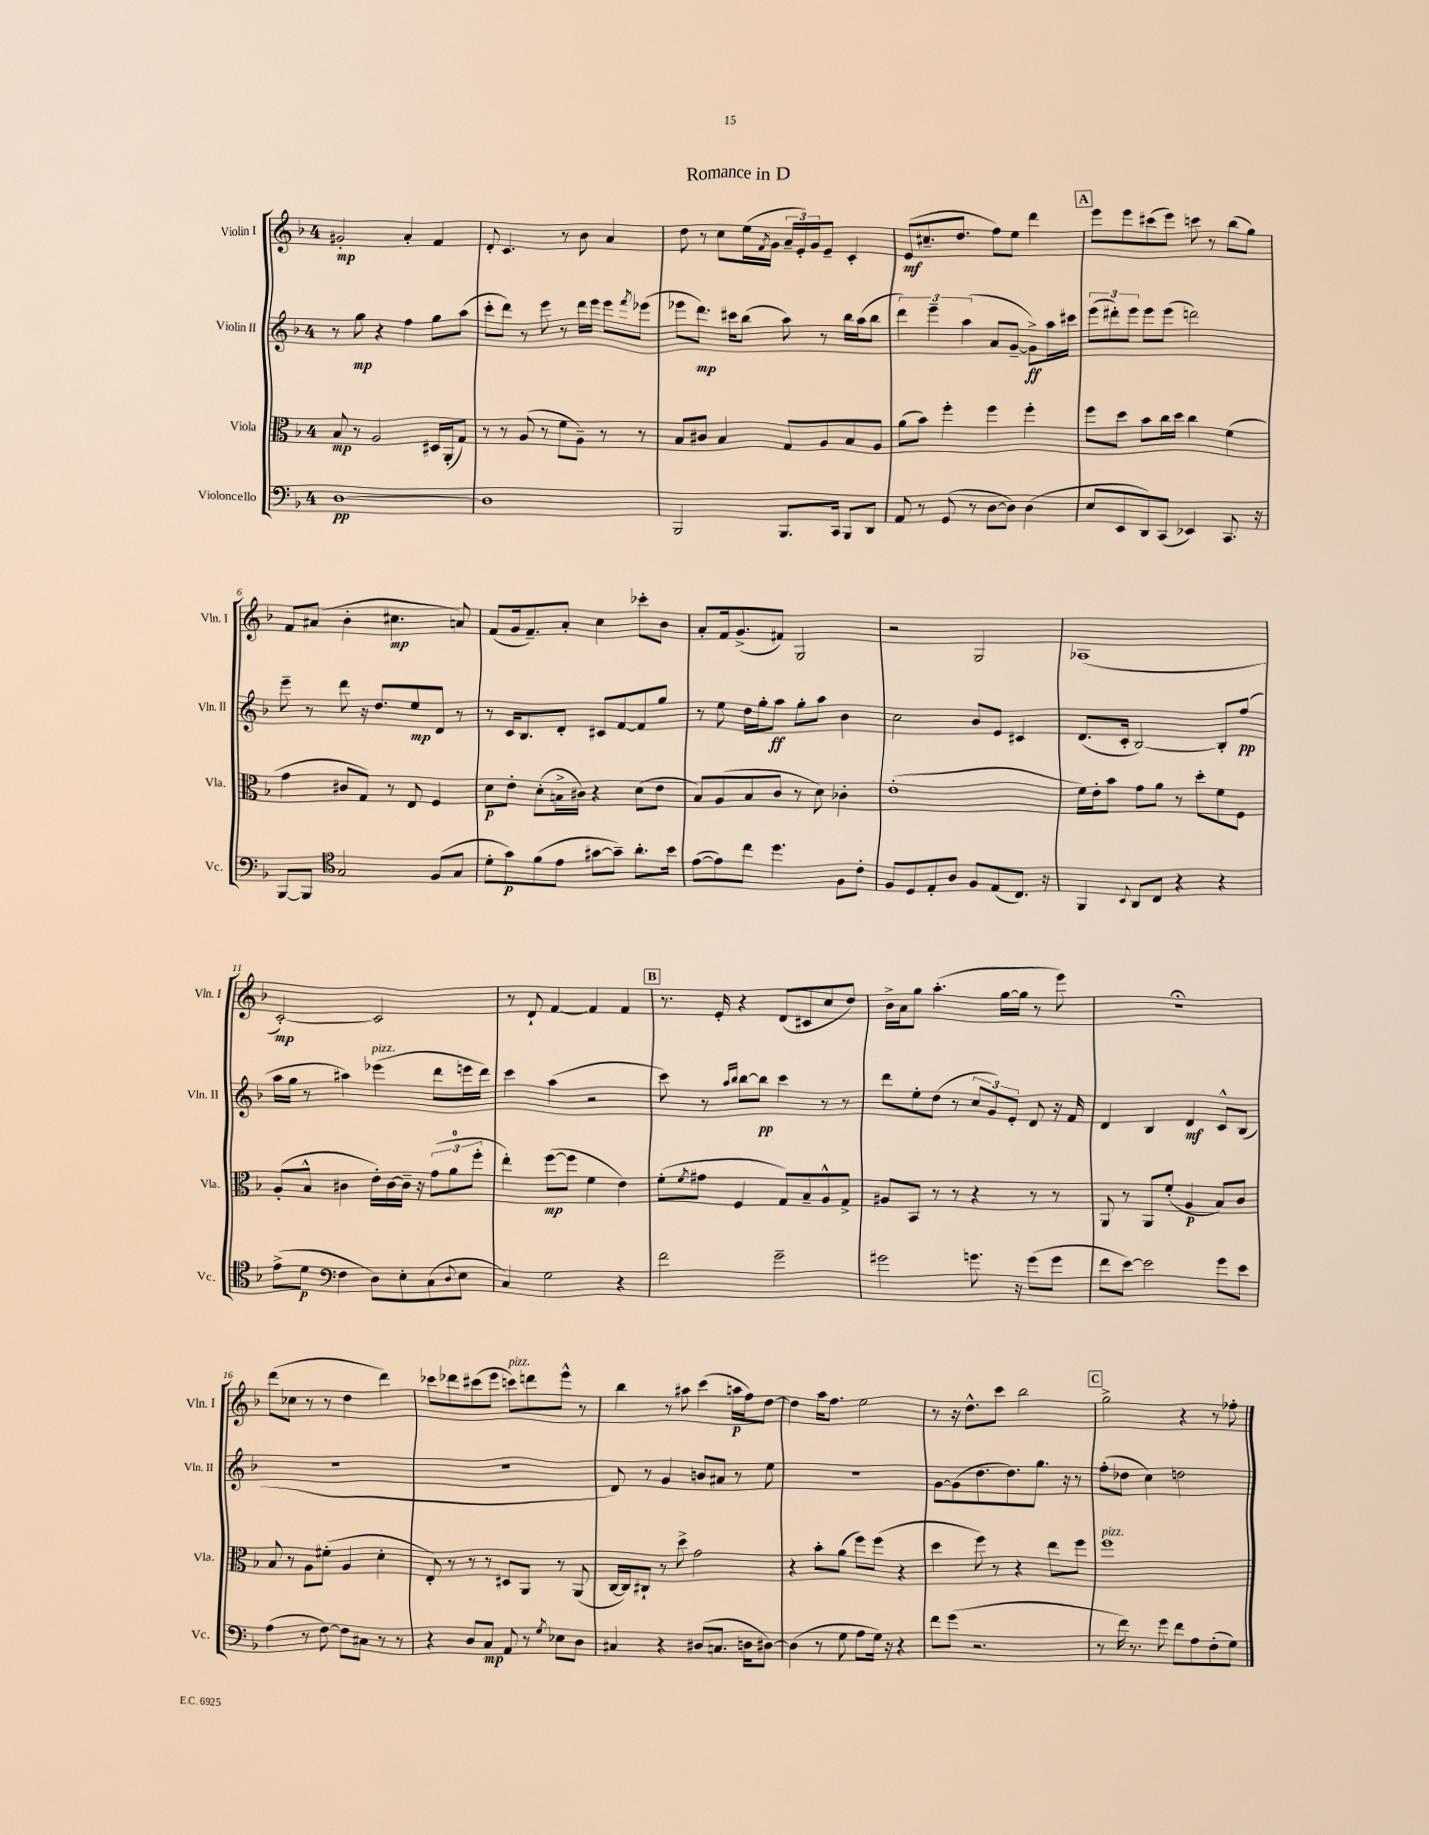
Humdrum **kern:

**kern	**dynam	**kern	**dynam	**kern	**dynam	**kern	**dynam
*part4	*part4	*part3	*part3	*part2	*part2	*part1	*part1
*staff4	*staff4	*staff3	*staff3	*staff2	*staff2	*staff1	*staff1
*I"Violoncello	*	*I"Viola	*	*I"Violin II	*	*I"Violin I	*
*I'Vc.	*	*I'Vla.	*	*I'Vln. II	*	*I'Vln. I	*
*clefF4	*	*clefC3	*	*clefG2	*	*clefG2	*
*k[b-]	*	*k[b-]	*	*k[b-]	*	*k[b-]	*
*M4/4	*	*M4/4	*	*M4/4	*	*M4/4	*
=1	=1	=1	=1	=1	=1	=1	=1
[1D	pp	8B-/	mp	8r	.	2g#X'/	mp
.	.	8r	.	8gg\	mp	.	.
.	.	2A/	.	4r	.	.	.
.	.	.	.	4ff\	.	4a'/	.
.	.	16D#X/LL	.	8gg\L	.	4f/	.
.	.	(16AA'/J	.	.	.	.	.
.	.	8G/J)	.	(8aa\J	.	.	.
=2	=2	=2	=2	=2	=2	=2	=2
1D]	.	8r	.	8ccc'\L	.	8d'/	.
.	.	8r	.	8ddd\J)	.	4.c/	.
.	.	(8A/	.	8r	.	.	.
.	.	8r	.	8eee\	.	.	.
.	.	8f\L	.	8r	.	8r	.
.	.	8A~\J)	.	16ddd\LL	.	8b-\	.
.	.	.	.	16eee\JJ	.	.	.
.	.	8r	.	8eee\L	.	4a/	.
.	.	.	.	8qfff/	.	.	.
.	.	8r	.	(8eee-X\J	.	.	.
=3	=3	=3	=3	=3	=3	=3	=3
2BBB-/	.	8B-/L	.	8eee-X\L	.	8dd\	.
.	.	8c#X/J	.	8.ddd\J)	mp	8r	.
.	.	4B-/	.	.	.	8cc\L	.
.	.	.	.	16ccc#X\KL	.	.	.
.	.	.	.	(8bb-\J	.	(16ee\L	.
.	.	.	.	.	.	8qf/	.
.	.	.	.	.	.	16g\JJ	.
8.BBB-/L	.	8G/L	.	8aa\)	.	24a~/LL	.
.	.	.	.	.	.	24e'/)	.
.	.	.	.	.	.	24g/J	.
.	.	8A/	.	8r	.	8e~/J	.
16CC/Jk	.	.	.	.	.	.	.
8BBB-/L	.	8B-/	.	16bb-\LL	.	4c'/	.
.	.	.	.	(16aa\J	.	.	.
8DD/J	.	8A/J	.	8bb-\J	.	.	.
=4	=4	=4	=4	=4	=4	=4	=4
8AA/	.	(8a\L	.	6ddd\)	.	(8e/L	mf
8r	.	8b-\J)	.	.	.	8.cc#X~/	.
.	.	.	.	6eee~\	.	.	.
(8GG/	.	4ff'\	.	.	.	.	.
.	.	.	.	.	.	8.dd/J	.
.	.	.	.	(6aa\	.	.	.
8r	.	.	.	.	.	.	.
[8D\L	.	4ff\	.	8a/L	.	8ff\L)	.
8D\J])	.	.	.	[8g~/J	.	8ee\J	.
(4D\	.	4ff'\	.	8g^\L])	ff	4ddd\	.
.	.	.	.	16aa\L	.	.	.
.	.	.	.	16ccc#X\JJ	.	.	.
!!LO:REH:place=s1:t=A
=5	=5	=5	=5	=5	=5	=5	=5
8E/L	.	8ff\L	.	(12eee\L	.	8eee\L	.
.	.	.	.	12ddd#X'\)	.	.	.
8EE/	.	8dd\J	.	.	.	8eee\	.
.	.	.	.	12eee\J	.	.	.
8DD/)	.	8b-\L	.	8eee\L	.	(8ccc#X\	.
(8CC/J	.	16cc\L	.	(8eee\J	.	8eee\J)	.
.	.	16dd\JJ	.	.	.	.	.
4EE-X/)	.	4cc\	.	2dddn\)	.	8cccn\	.
.	.	.	.	.	.	8r	.
8.CC/	.	(4f\	.	.	.	(8bb-\L	.
.	.	.	.	.	.	8gg\J)	.
16r	.	.	.	.	.	.	.
!!LO:LB:g=z
=6	=6	=6	=6	=6	=6	=6	=6
[8BBB-/L	.	4g\	.	8eee~\	.	8f/L	.
8BBB-/J]	.	.	.	8r	.	(8a#X/J	.
*clefC4	*	*	*	*	*	*	*
2G/	.	8c#X/L	.	8ddd\	.	4b-'\	.
.	.	8G/J)	.	16r	.	.	.
.	.	.	.	8.dd/L	.	.	.
.	.	8r	.	.	.	4.cc#X\	mp
.	.	8E/	.	8ee/	mp	.	.
(8F/L	.	4F/	.	8d/J	.	.	.
8G/J	.	.	.	8r	.	8an/)	.
=7	=7	=7	=7	=7	=7	=7	=7
8d'\L	.	8d\L	p	8r	.	(8f/L	.
8g\)	p	8e'\J	.	16c/KL	.	16g/k	.
.	.	.	.	8.B-/	.	8.f~/)	.
(8f\	.	(8d'\L	.	.	.	.	.
8e\J	.	16Bn^\L	.	8d'/J	.	8a'/J	.
.	.	16c#X\JJ)	.	.	.	.	.
[8g#X\L	.	4r	.	8c#X/L	.	4cc\	.
8g#~\J])	.	.	.	[8f/	.	.	.
8.a'\L	.	(8d\L	.	8f/]	.	8ccc-X'\L	.
.	.	8e\J	.	8gg/J	.	8b-\J	.
16b-\Jk	.	.	.	.	.	.	.
=8	=8	=8	=8	=8	=8	=8	=8
([8e\L	.	8B-/L)	.	8r	.	8a'/L	.
8e\])	.	(8A/	.	8ee\	.	16f/k	.
.	.	.	.	.	.	(8.g^/	.
8cc\J	.	8B-/	.	16dd\LL	.	.	.
.	.	.	.	16gg'\J	.	.	.
4.dd\	.	8c/J	.	8aa\J	ff	8f#X/J)	.
.	.	8r	.	8gg'\L	.	2G/	.
.	.	8d\)	.	8aa\J	.	.	.
8F\L	.	4c-X'\	.	4b-\	.	.	.
8c'\J	.	.	.	.	.	.	.
=9	=9	=9	=9	=9	=9	=9	=9
8F/L	.	(1e'	.	2cc\	.	2r	.
8D/	.	.	.	.	.	.	.
8E'/	.	.	.	.	.	.	.
8A/J	.	.	.	.	.	.	.
8F/L	.	.	.	8b-/L	.	2G/	.
(8E/	.	.	.	8e/J	.	.	.
8.C/J)	.	.	.	4c#X/	.	.	.
16r	.	.	.	.	.	.	.
=10	=10	=10	=10	=10	=10	=10	=10
4FF/	.	16f\LL)	.	(8.d/L	.	(1A-X	.
.	.	16e'\J	.	.	.	.	.
.	.	8b-\J	.	.	.	.	.
.	.	.	.	16c'/Jk	.	.	.
8qqBB-/	.	.	.	.	.	.	.
8AA/L	.	8g\L	.	[2B-/)	.	.	.
8C/J	.	8a\J	.	.	.	.	.
4r	.	8r	.	.	.	.	.
.	.	8dd'\L	.	.	.	.	.
4r	.	8f\	.	8B-'/L]	.	.	.
.	.	8F\J	.	(8ff/J	pp	.	.
!!LO:LB:g=z
=11	=11	=11	=11	=11	=11	=11	=11
(8e^\L	.	(8A'/L	.	16aa\LL	.	[2c'/)	mp
.	.	.	.	16gg\JJ	.	.	.
8d\J	p	8B-^^/J	.	8r	.	.	.
*clefF4	*	*	*	*	*	*	*
4F\	.	4c#X\	.	4aa#X\)	.	.	.
!	!	!	!	!LO:TX:a:i:t=pizz.	!	!	!
8D\L)	.	16e'\LL)	.	(4eee-X\	.	2c/]	.
.	.	[16c#\	.	.	.	.	.
8E'\	.	16c#~\JJ]	.	.	.	.	.
.	.	16r	.	.	.	.	.
(8C\	.	(12g\L	.	8ddd\L	.	.	.
.	.	12a\	.	.	.	.	.
8qqD/	.	.	.	.	.	.	.
8E\J	.	.	.	16eeen\L	.	.	.
.	.	12ff'\J	.	.	.	.	.
.	.	.	.	16ddd\JJ)	.	.	.
=12	=12	=12	=12	=12	=12	=12	=12
4C/)	.	4ee'\)	.	4ccc\	.	8r	.
.	.	.	.	.	.	8d`/	.
2G\	.	([8ff\L	mp	(4aa\	.	[4f/	.
.	.	8ff\J]	.	.	.	.	.
.	.	4f\	.	2r	.	4f/]	.
4r	.	4e\)	.	.	.	4f/	.
!!LO:REH:place=s1:t=B
=13	=13	=13	=13	=13	=13	=13	=13
2f\	.	(8f'\L	.	8ccc\)	.	8.r	.
.	.	8qf/	.	.	.	.	.
.	.	8g#X\J	.	8r	.	.	.
.	.	.	.	.	.	16e'/	.
.	.	.	.	16qqaa/LL	.	.	.
.	.	.	.	16qqbb-/JJ	.	.	.
.	.	4F/	.	[8bb-\L	.	4r	.
.	.	.	.	8bb-\J]	pp	.	.
2g~\	.	8G/L)	.	4ccc\	.	(8d/L	.
.	.	8B-~/	.	.	.	8c#X/	.
.	.	8A^^/	.	8r	.	8cc/	.
.	.	8G^/J	.	8r	.	8dd/J)	.
=14	=14	=14	=14	=14	=14	=14	=14
2g#X\	.	8A#X/L	.	8ddd\L	.	16b-^\LL	.
.	.	.	.	.	.	16a\J	.
.	.	8BB-/J	.	8ee'\	.	8gg\J	.
.	.	8r	.	(8dd\J	.	(4.aa'\	.
.	.	8r	.	8r	.	.	.
8.gn\	.	4r	.	12cc/L	.	.	.
.	.	.	.	12g/)	.	.	.
.	.	.	.	.	.	[16gg\LL	.
.	.	.	.	12e'/J	.	.	.
16r	.	.	.	.	.	16gg\JJ]	.
(8g\L	.	8r	.	8d/	.	8r	.
8g\J	.	8r	.	16r	.	8eee\)	.
.	.	.	.	16f/	.	.	.
=15	=15	=15	=15	=15	=15	=15	=15
8f\L	.	8AA/	.	4d/	.	1r;<	.
[8e\J)	.	8r	.	.	.	.	.
2e\]	.	8AA/L	.	4B-/	.	.	.
.	.	(8f'/J	.	.	.	.	.
.	.	4A/	p	4d/	mf	.	.
8g\L	.	8B-/L)	.	8c^^/L	.	.	.
8e\J	.	8c/J	.	(8B-/J	.	.	.
!!LO:LB:g=z
=16	=16	=16	=16	=16	=16	=16	=16
(4A\	.	8B-/	.	1r	.	(8ddd\L	.
.	.	8r	.	.	.	8cc-X\J	.
8r	.	8A\L	.	.	.	8r	.
[8F\)	.	(8f#X'\J	.	.	.	8r	.
8F\L]	.	4A/	.	.	.	4dd\	.
8C#X\J	.	.	.	.	.	.	.
8r	.	4d'\	.	.	.	4ddd\)	.
8r	.	.	.	.	.	.	.
=17	=17	=17	=17	=17	=17	=17	=17
4r	.	8E'/)	.	1r	.	8ccc-X\L	.
.	.	8r	.	.	.	8ddd-X\	.
8D/L	.	8r	.	.	.	(8ccc#X\	.
8C/J	mp	8r	.	.	.	8eee\J	.
!	!	!	!	!	!	!LO:TX:a:i:t=pizz.	!
8AA/	.	8D#X/L	.	.	.	8cccn\L)	.
8r	.	8AA/J	.	.	.	8dddn\	.
8qG/	.	.	.	.	.	.	.
8E-X\L	.	8r	.	.	.	8eee^^\J	.
8D\J	.	(8AA/	.	.	.	8r	.
=18	=18	=18	=18	=18	=18	=18	=18
4C#X/	.	[16C/LL	.	8d/)	.	4bb-\	.
.	.	16C/J])	.	.	.	.	.
.	.	8C#X`/J	.	8r	.	.	.
4r	.	8r	.	4g/	.	8r	.
.	.	8dd^\	.	.	.	8aa#X\	.
(8D#X/L	.	2g\	.	8bn/L	.	(4ccc\	.
8.Cn/J	.	.	.	8a#X/J	.	.	.
.	.	.	.	8r	.	16aan\LL	p
16Dn\KL	.	.	.	.	.	16ff\J)	.
[8D#X\J)	.	.	.	8ee\	.	[8dd\J	.
=19	=19	=19	=19	=19	=19	=19	=19
(4D#\]	.	4r	.	1r	.	4dd\]	.
8r	.	8b-'\L	.	.	.	16aa\KL	.
.	.	.	.	.	.	8.ff\J	.
8G\	.	(8a\J	.	.	.	.	.
8A\L	.	8ff\L)	.	.	.	2ee\	.
16G\Jk)	.	(8ff\J	.	.	.	.	.
16r	.	.	.	.	.	.	.
4r	.	4r	.	.	.	.	.
=20	=20	=20	=20	=20	=20	=20	=20
8f\L	.	4dd\	.	[8g\L	.	8r	.
(8g\J	.	.	.	(8g\]	.	16r	.
.	.	.	.	.	.	8.dd^^\L	.
2.r	.	8ff\)	.	8.dd\	.	.	.
.	.	8r	.	.	.	8ccc\J	.
.	.	.	.	8.dd\)	.	.	.
.	.	4r	.	.	.	2bb-\	.
.	.	.	.	8.gg\J	.	.	.
.	.	8ee\L	.	.	.	.	.
.	.	.	.	16r	.	.	.
.	.	8ff\J	.	8r	.	.	.
!!LO:REH:place=s1:t=C
=21	=21	=21	=21	=21	=21	=21	=21
!	!	!LO:TX:a:i:t=pizz.	!	!	!	!	!
8r	.	1ff	.	(8ff'\L	.	2gg^\	.
16f\)	.	.	.	8dd-X\J	.	.	.
8.r	.	.	.	.	.	.	.
.	.	.	.	4cc\)	.	.	.
8g\	.	.	.	.	.	.	.
8f\L	.	.	.	2ddn\	.	4r	.
8A\	.	.	.	.	.	.	.
(8F'\	.	.	.	.	.	8r	.
8G\J)	.	.	.	.	.	8ff-X'\	.
==	==	==	==	==	==	==	==
*-	*-	*-	*-	*-	*-	*-	*-
